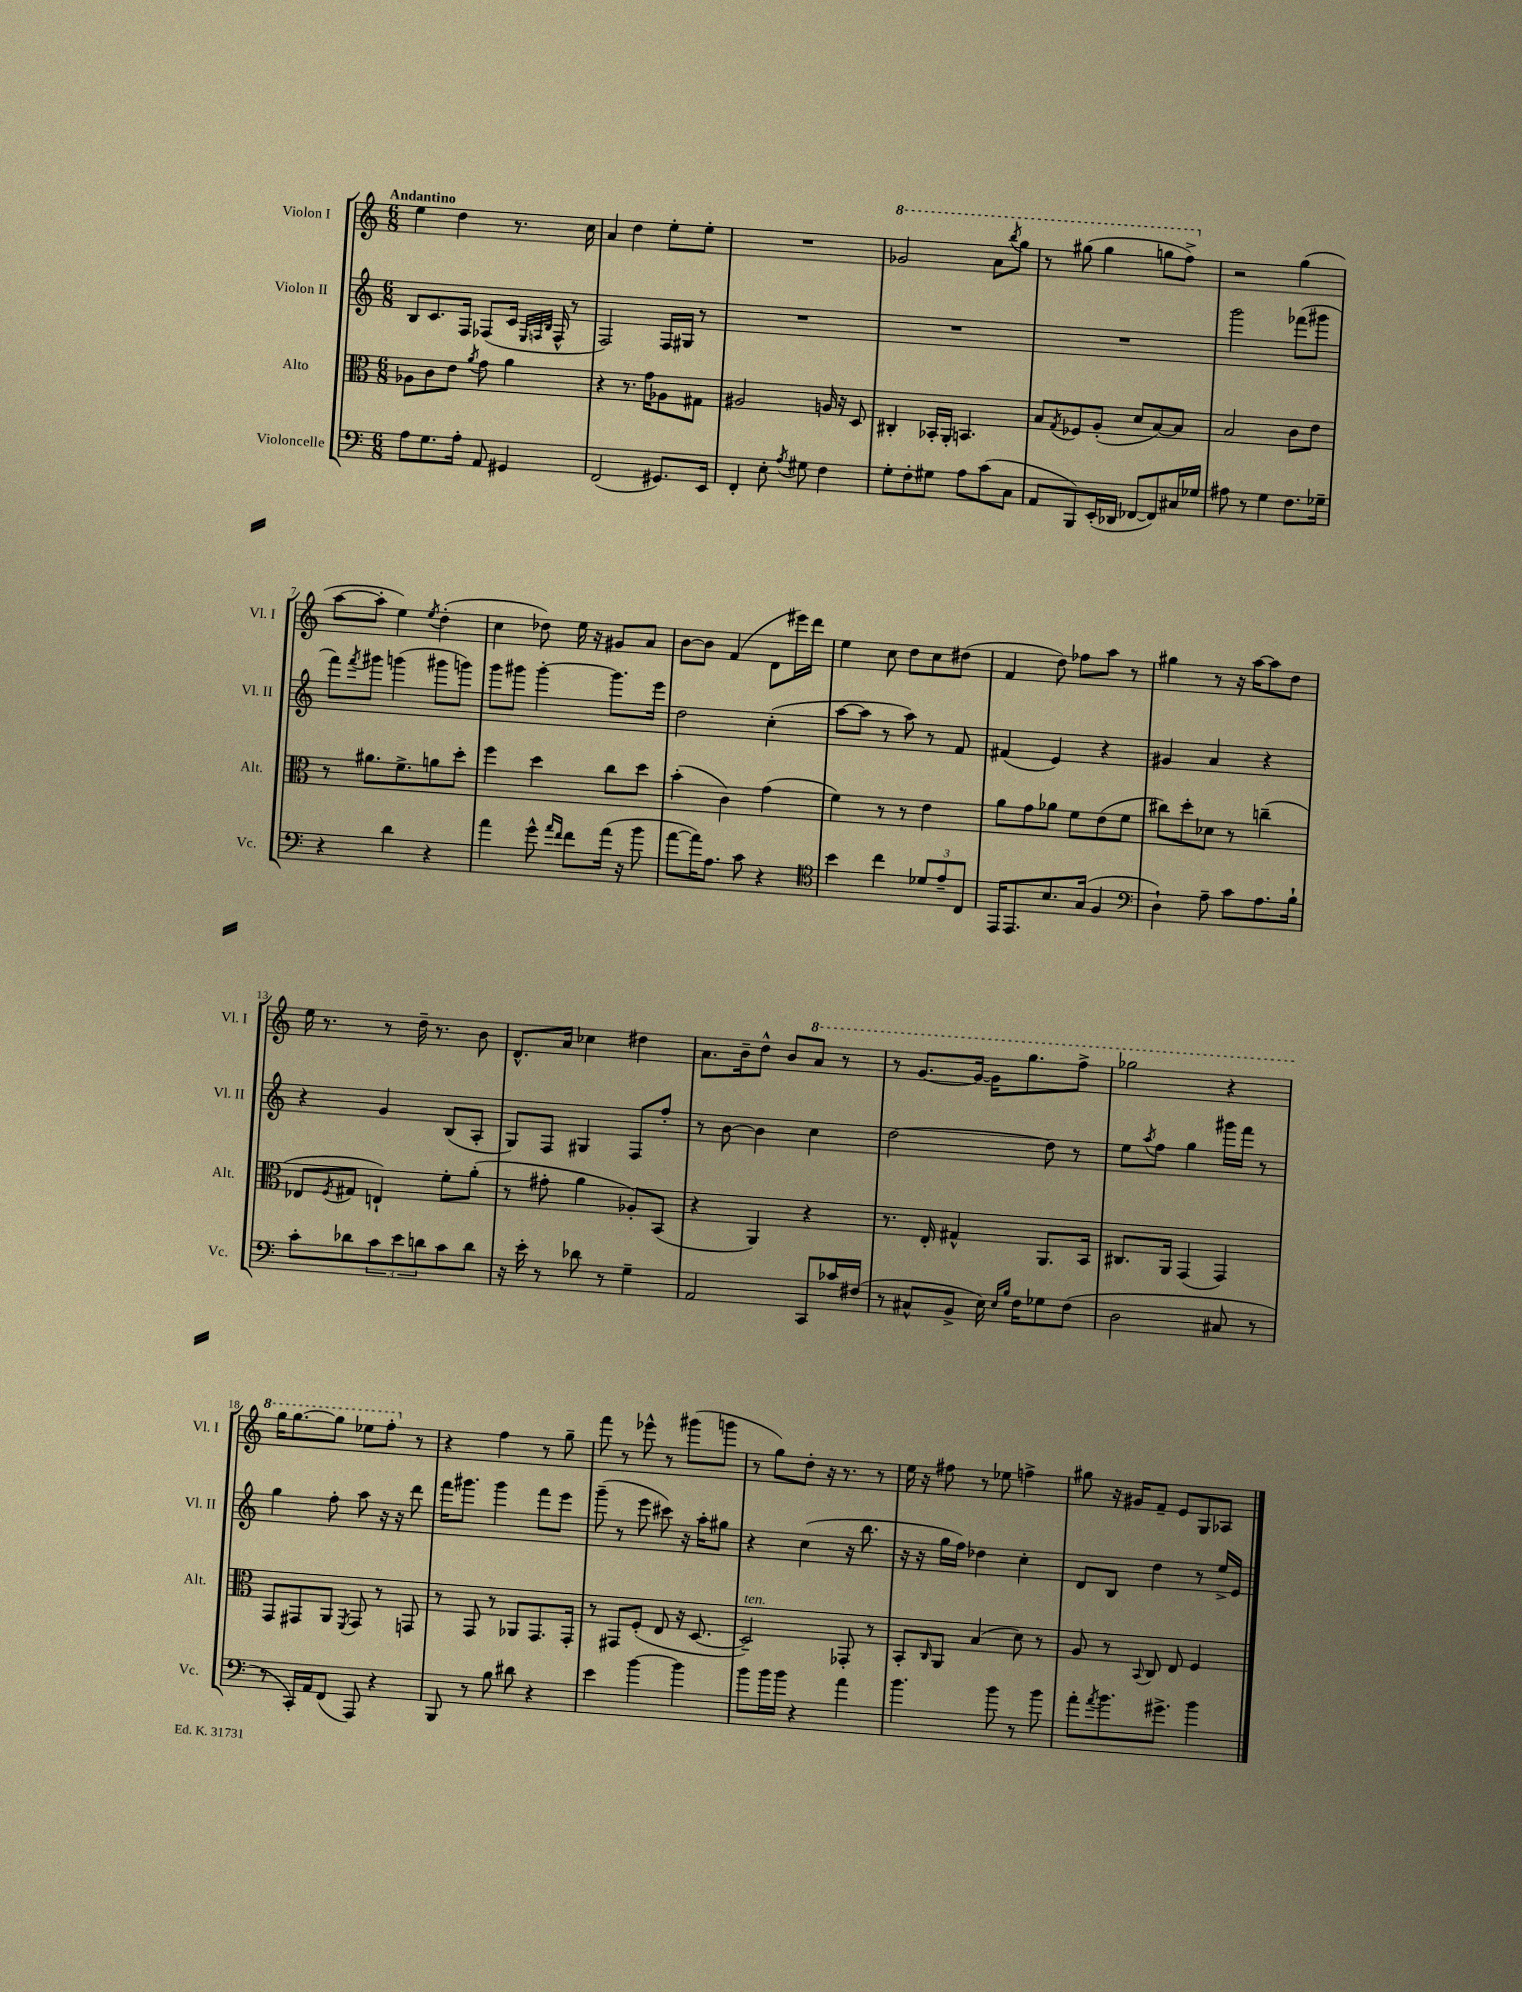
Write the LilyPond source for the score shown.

<<
\new StaffGroup <<
\new Staff = "s0" \with { instrumentName = "Violon I" shortInstrumentName = "Vl. I" } {
    \clef treble \key c \major \numericTimeSignature \time 6/8 \tempo "Andantino"
    e''4 d''4 r8. c''16 |
    a'4 d''4 e''8-. e''8-. |
    R2. |
    \ottava #1 ges''2 a''8 \acciaccatura { b'''8 } g'''8 |
    r8 gis'''8( gis'''4 g'''8 f'''8->) \ottava #0 |
    r2 g''4( |
    a''8~ a''8-. e''4) \acciaccatura { e''8 } d''4-.( |
    c''4 des''8) e''16 r16 gis'8 a'8 |
    b'8~ b'8 f'4( d'8 eis'''16) d'''16 |
    e''4 c''8 d''8 c''8 dis''8( |
    f'4 d''8) fes''8 a''8 r8 |
    gis''4 r8 r16 a''16~ a''8 d''8 |
    e''16 r8. r8 d''16-- r8. b'8 |
    d'8.-^ a'16 ces''4 dis''4 |
    a'8. b'16-- d''8-^ b'8 \ottava #1 a''8 r8 |
    r8 g''8.~ g''16~ g''16 g'''8. f'''8-> |
    ges'''2 r4 |
    g'''16 g'''8.~ g'''8 ees'''8 f'''8-. \ottava #0 r8 |
    r4 f''4 r8 g''8-- |
    f'''8 r8 ees'''8-^ r8 gis'''8( g'''8 |
    r8 g''8) d''8-. r16 r8. r8 |
    e''16 r16 fis''8 r8 ees''8 f''4-> |
    gis''8 r16 gis'16 f'8-- e'8 g8 aes8 \bar "|." |
}
\new Staff = "s1" \with { instrumentName = "Violon II" shortInstrumentName = "Vl. II" } {
    \clef treble \key c \major \numericTimeSignature \time 6/8
    b8 c'8. f16 fes8( c'16 \grace { e32 f32 b32 } f16-^ r8 |
    f2) f16 gis16 r8 |
    R2. |
    R2. |
    R2. |
    g'''2 fes'''8( gis'''8 |
    f'''8) \acciaccatura { f'''8 } gis'''8 g'''4( gis'''8 g'''8) |
    g'''8 gis'''8 gis'''4~-. gis'''8. e'''16 |
    d''2 c''4-.( |
    a''8~ a''8 r8 a''8) r8 f'8 |
    fis'4( e'4) r4 |
    gis'4 a'4 r4 |
    r4 g'4 b8( a8-. |
    g8) f8 gis4 f8 f''8-. |
    r8 b'8~ b'4 c''4 |
    d''2~ d''8 r8 |
    e''8 \acciaccatura { a''8 } f''8 g''4 gis'''16 f'''16 r8 |
    g''4 f''8-. a''8 r16 r16 d'''8 |
    f'''16 gis'''8. gis'''4 f'''8 e'''8 |
    g'''8--( r8 e'''8 cis'''8) r16 a''16-. gis''8 |
    r4 c''4( r16 b''8. |
    r16 r16 g''16 f''16) des''4 c''4-. |
    d'8 b8 d''4 r8 e''16-> e'16 \bar "|." |
}
\new Staff = "s2" \with { instrumentName = "Alto" shortInstrumentName = "Alt." } {
    \clef alto \key c \major \numericTimeSignature \time 6/8
    aes8 c'8 e'8 \acciaccatura { a'8 } g'8 a'4 |
    r4 r8. g'16 aes8 gis8 |
    ais2 a16 r16 d8 |
    cis4-. bes,16-. a,16-. b,4. |
    b8 \acciaccatura { g8 } fes8 a8-.( d'8 b8~) b8 |
    b2 c'8 e'8 |
    r8 ais'8. f'8.-> a'8 d''8-. |
    f''4 d''4 c''8 d''8 |
    b'4-.( c'4) g'4( |
    f'4) r8 r8 e'4 |
    a'8 g'8 aes'8 f'8 e'8( f'8 |
    cis''8) d''8-. des'8 r8 c''4--( |
    ees8 \acciaccatura { f8 } gis8 e4-!) f'8-. a'8-.( |
    r8 gis'8-. a'4 aes8-.) b,8( |
    r4 a,4) r4 |
    r8. e16-. gis4-^ a,8. b,16 |
    cis8. a,16 g,4( g,4) |
    g,8 gis,8 a,8 \acciaccatura { f,8 } gis,8 r8 g,8 |
    r8 g,8 r8 aes,8 g,8. g,16-. |
    r8 gis,8 f8-.( e8 r16 d8.~ |
    d2--^\markup { \italic "ten." }) ges,8-. r8 |
    b,8-. \grace { c16 } a,8 b4( d'8) r8 |
    a8 r8 \appoggiatura { b,8 } c8 e8 f4 \bar "|." |
}
\new Staff = "s3" \with { instrumentName = "Violoncelle" shortInstrumentName = "Vc." } {
    \clef bass \key c \major \numericTimeSignature \time 6/8
    a8 g8. a16-. a,8 gis,4 |
    f,2( gis,8.) e,16 |
    f,4-. e8-. \acciaccatura { a8 } gis8 f4 |
    g8-. f8-. gis8 a8 c'8( c8 |
    a,8 b,,8) e,16-.( des,16 fes,8~ fes,8) cis16 ges16 |
    ais8 r8 g4 f8. ges16-- |
    r4 d'4 r4 |
    a'4 g'8-^ \grace { a'16 f'16 } f'8 a'16( r16 b'8 |
    a'8~ a'16) a8. c'8 r4 |
    \clef tenor b'4 c''4 \tuplet 3/2 { des'8 e'8-- c8 } |
    e,16 e,8. b8. g16( f4 |
    \clef bass d4-!) a8-- c'8 a8. b16-! |
    c'8-. des'8 \tuplet 3/2 { c'8 e'8 d'8 } c'8 d'8 |
    r16 e'16-. r8 des'8 r8 g4-- |
    a,2 c,8 ces'16 fis16( |
    r8 cis8-^ b,8-> e16) \grace { e16 b16 } f16 ges8 f8( |
    d2 cis8 r8 |
    r8 c,16-.) a,16 f,8( a,,8) r4 |
    b,,8 r8 b8 dis'8 r4 |
    e'4 b'4~ b'4 |
    b'8 b'16 b'16 r4 a'4 |
    b'4. b'8 r8 b'8 |
    a'8-. \acciaccatura { a'8 } b'8. gis'8.-> b'4 \bar "|." |
}
>>
>>
